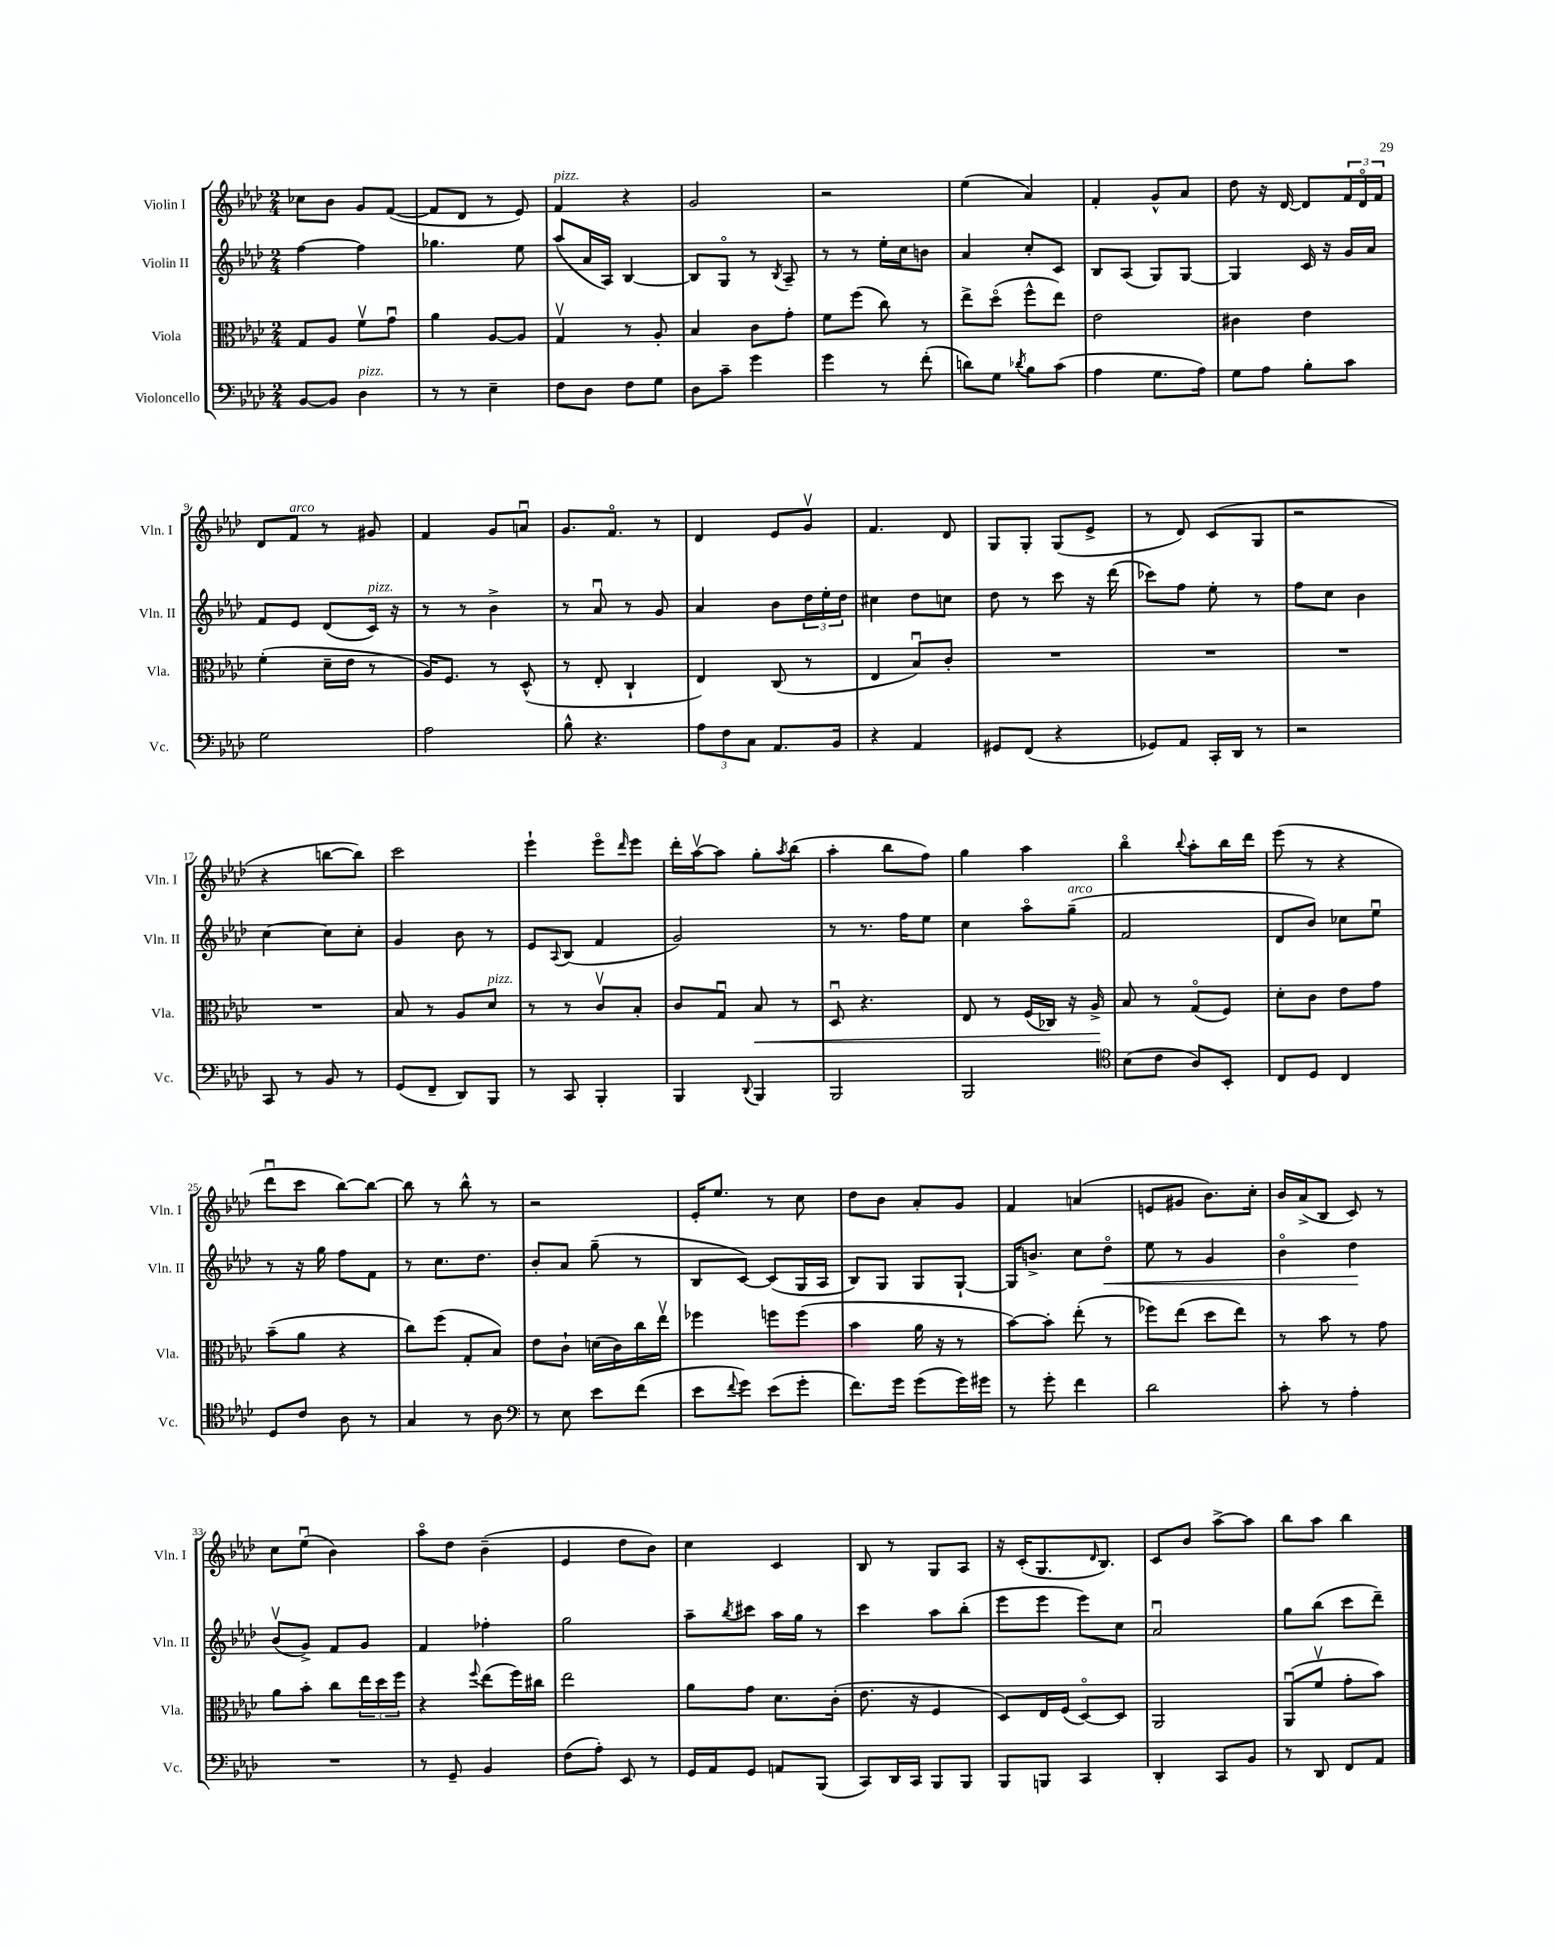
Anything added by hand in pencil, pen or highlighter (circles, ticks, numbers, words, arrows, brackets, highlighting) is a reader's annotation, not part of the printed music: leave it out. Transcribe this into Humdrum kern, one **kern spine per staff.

**kern	**kern	**kern	**kern
*staff4	*staff3	*staff2	*staff1
*clefF4	*clefC3	*clefG2	*clefG2
*k[b-e-a-d-]	*k[b-e-a-d-]	*k[b-e-a-d-]	*k[b-e-a-d-]
*M2/4	*M2/4	*M2/4	*M2/4
[8BB-/L	8G/L	[4ff\	8cc-\L
8BB-/]J	8A-/J	.	8b-\J
4D-\	8fv\L	4ff\]	8g/L
.	8gu\J	.	([8f/J
=	=	=	=
8r	4a-\	4.gg-\	8f/]L
8r	.	.	8d-/J
4E-~\	[8A-/L	.	8r
.	8A-/]J	8ee-\	8e-/)
=	=	=	=
8F\L	4Gv/	(8aa-/L	4f/
8D-\J	.	16a-/L	.
.	.	16A-/JJ)	.
8F\L	8r	[4B-/	4r
8G\J	8A-'/	.	.
=	=	=	=
8D-\L	4B-/	8B-/]L	2g/
8c~\J	.	8Go/J	.
4g\	8c\L	8r	.
.	.	8qB-/	.
.	8g'\J	8A-~/	.
=	=	=	=
4g\	8f\L	8r	2r
.	(8ff\J	8r	.
8r	8cc\)	16ee-'\LL	.
.	.	16cc\J	.
(8f'\	8r	8b\J	.
=	=	=	=
8d\L)	8ee-^\L	4a-/	(4ee-\
8G\J	(8dd-o\J	.	.
8qd-/	.	.	.
8B-\L	8ff^^\L	8cc'/L	4a-/)
(8c\J	8ee-\J)	8c/J	.
=	=	=	=
4A-\	2e-\	8B-/L	4f'/
.	.	(8A-/J	.
8.G\L	.	8G/L)	8g^^/L
.	.	[8G/J	8a-/J
16A-\Jk)	.	.	.
=	=	=	=
8G\L	4c#\	4G/]	8dd-\
8A-\J	.	.	16r
.	.	.	[16d-/
8B-'\L	4e-\	16c/	8d-/]L
.	.	16r	.
8c\J	.	16g/LL	24f/L
.	.	.	24d-o/
.	.	16a-/JJ	.
.	.	.	24f/JJ
=	=	=	=
2G\	(4f'\	8f/L	8d-/L
.	.	8e-/J	8f/J
.	16d-~\LL	(8d-/L	8r
.	16e-\JJ	.	.
.	8r	16c/Jk)	8g#/
.	.	16r	.
=	=	=	=
2A-\	16A-/LK)	8r	4f/
.	8.F/J	.	.
.	.	8r	.
.	8r	4b-^\	8g/L
.	(8D-^^/	.	8au/J
=	=	=	=
8B-^^\	8r	8r	8.g/L
4.r	8E-'/	8a-u/	.
.	.	.	8.fo/J
.	4C`/	8r	.
.	.	8g/	8r
=	=	=	=
12A-\L	4E-/)	4a-/	4d-/
12F\	.	.	.
12C\J	.	.	.
8.AA-/L	(8C/	8b-\L	8e-/L
.	8r	24dd-\L	8gv/J
.	.	24ee-'\	.
16BB-/Jk	.	.	.
.	.	24dd-\JJ	.
=	=	=	=
4r	4E-/	4cc#\	4.f/
4AA-/	8B-u/L)	8dd-\L	.
.	8c'/J	8cc\J	8d-/
=	=	=	=
8GG#/L	2r	8dd-\	8G/L
(8FF/J	.	8r	8G'/J
4r	.	8ccc\	(8G/L
.	.	16r	8e-^/J
.	.	(16ddd-\	.
=	=	=	=
8GG-/L)	2r	8ccc-\L)	8r
8AA-/J	.	8ff\J	8d-/)
16CC'/LL	.	8ee-'\	(8c/L
16DD-/JJ	.	.	.
8r	.	8r	8G/J
=	=	=	=
2r	2r	8ff\L	2r
.	.	8cc\J	.
.	.	4b-\	.
=	=	=	=
8CC/	2r	[4cc\	4r
8r	.	.	.
8BB-/	.	8cc\]L	[8bb\L
8r	.	8cc'\J	8bb\]J)
=	=	=	=
(8GG/L	8B-/	4g/	2ccc\
8FF~/J	8r	.	.
8DD-/L)	8A-/L	8b-\	.
8BBB-/J	8d-/J	8r	.
=	=	=	=
8r	8r	8e-/L	4eee-`\
.	.	8qqA-/	.
8CC/	8r	(8B-/J	.
4BBB-'/	8cv/L	4f/	8eee-o\L
.	.	.	16qqddd-/
.	8B-'/J	.	8eee-\J
=	=	=	=
4BBB-/	8c/L	2g/)	16ddd-'\LL
.	.	.	[16aa-v\J
.	8Gu/J	.	8aa-\]J
8qqDD-/	.	.	.
4BBB-/	8B-/	.	8gg'\L
.	.	.	8qaa-/
.	8r	.	(8bb-\J
=	=	=	=
2BBB-/	8D-u/	8r	4aa-'\
.	4.r	8.r	.
.	.	.	8bb-\L
.	.	16ff\LK	.
.	.	8ee-\J	8ff\J)
=	=	=	=
2BBB-/	8E-/	4cc\	4gg\
.	8r	.	.
.	(16F/LL	8aa-o\L	4aa-\
.	16C-/JJ)	.	.
.	16r	(8gg~\J	.
.	16A-^/	.	.
=	=	=	=
*clefC4	*	*	*
(8B-\L	8B-/	2f/	4bb-o\
8c\J	8r	.	.
.	.	.	8qqbb-/
8A-/L)	(8Go/L	.	8aa-'\L
8BB-'/J	8F/J)	.	16bb-\L
.	.	.	16ddd-\JJ
=	=	=	=
8C/L	8d-'\L	8d-/L	(8eee-\
8D-/J	8c\J	8b-/J)	8r
4C/	8e-\L	8cc-\L	4r
.	8g\J	8ee-u\J	.
=	=	=	=
8D-/L	(8b-~\L	8r	8ddd-u\L
8c/J	8a-\J	16r	8ccc\J
.	.	16gg\	.
8A-\	4r	8ff\L	[8bb-\L)
8r	.	8f\J	8bb-\_J
=	=	=	=
4G/	8cc\L)	8r	8bb-\]
.	(8ff\J	8.cc\L	8r
8r	8G'/L	.	8bb-^^\
.	.	8.dd-\J	.
8A-\	8B-/J)	.	8r
=	=	=	=
*clefF4	*	*	*
8r	8e-\L	8b-'/L	2r
8E-\	8c`\J	8a-/J	.
8e-\L	(16d\LL	(8gg~\	.
.	16c\)	.	.
(8f\J	16cc\	8r	.
.	16ee-v\JJ	.	.
=	=	=	=
8e-\L	4ff-\	8B-/L	16e-'/LK
.	.	.	8.ee-/J
8qqf/	.	.	.
8g\J)	.	[8c/J)	.
(8e-\L	8ff\L	(8c/]L	8r
8g'\J	(8ff\J	16G/L	8cc\
.	.	16A-/JJ	.
=	=	=	=
8.f\L)	4b-\	8B-/L)	8dd-\L
.	.	8G/J	8b-\J
16g\Jk	.	.	.
(8g\L	16a-\	8G/L	8a-'/L
.	16r	.	.
16g\L)	8r	[8G`/J	8g/J
16g#\JJ	.	.	.
=	=	=	=
8r	[8b-\L)	16G/]LK	4f/
.	.	8.b^/J	.
8g'\	8b-'\]J	.	.
4f\	(8ee-'\	8cc\L	(4a/
.	8r	8dd-o\J	.
=	=	=	=
2d-\	8ff-\L)	8ee-\	8e/L
.	(8ee-\J	8r	8g#/J
.	8dd-\L	4g/	8.b-\L)
.	8ee-\J)	.	.
.	.	.	16cc'\Jk
=	=	=	=
8c'\	8r	4b-o\	16b-/LL
.	.	.	(16a-^/J
8r	8b-\	.	8B-/J
4A-'\	8r	4dd-\	8c/)
.	8g\	.	8r
=	=	=	=
2r	8a-\L	(8b-v/L	8cc\L
.	8b-'\J	8g^/J)	(8ee-u\J
.	8cc\L	8f/L	4b-\)
.	24ee-\L	8g/J	.
.	24dd-\	.	.
.	24ff\JJ	.	.
=	=	=	=
8r	4r	4f/	8aa-o\L
8GG~/	.	.	8dd-\J
.	8qqff/	.	.
4BB-/	(8ee-\L	4ff-'\	(4b-~\
.	16ff\L)	.	.
.	16cc#\JJ	.	.
=	=	=	=
(8F\L	2ee-\	2gg\	4e-/
8A-'\J)	.	.	.
8EE-/	.	.	8dd-\L
8r	.	.	8b-\J)
=	=	=	=
16GG/LL	8a-\L	8aa-~\L	4cc\
16AA-/J	.	.	.
.	.	8qbb-/	.
8GG/J	8g\J	8ccc#\J	.
8AA/L	8.d-\L	16aa-\LL	4c/
.	.	16gg\JJ	.
(8BBB-/J	.	8r	.
.	(16c'\Jk	.	.
=	=	=	=
8CC/L)	8.e-\	4ccc\	8B-/
16DD-/L	.	.	8r
16CC/JJ	16r	.	.
8BBB-/L	4F/	8aa-\L	8G/L
8BBB-/J	.	(8bb-'\J	8A-/J
=	=	=	=
8BBB-/L	8D-/L)	8eee-\L	16r
.	.	.	(16c'/LK
8BBB/J	16E-/L	8eee-\J	8.G/
.	(16F/JJ	.	.
4CC/	[8D-o/L)	8eee-\L)	.
.	.	.	16qqd-/
.	.	.	8.B-/J)
.	8D-/]J	8cc\J	.
=	=	=	=
4DD-'/	2AA-/	2a-u/	8c/L
.	.	.	8b-/J
8CC/L	.	.	[8aa-^\L
8BB-/J	.	.	8aa-\]J
=	=	=	=
8r	(8AA-u/L	8gg\L	8bb-\L
8DD-/	8fv/J	(8bb-\J	8aa-\J
8FF/L	8g'\L	8ccc\L	4bb-\
8AA-/J	8b-\J)	8ddd-~\J)	.
==	==	==	==
*-	*-	*-	*-
